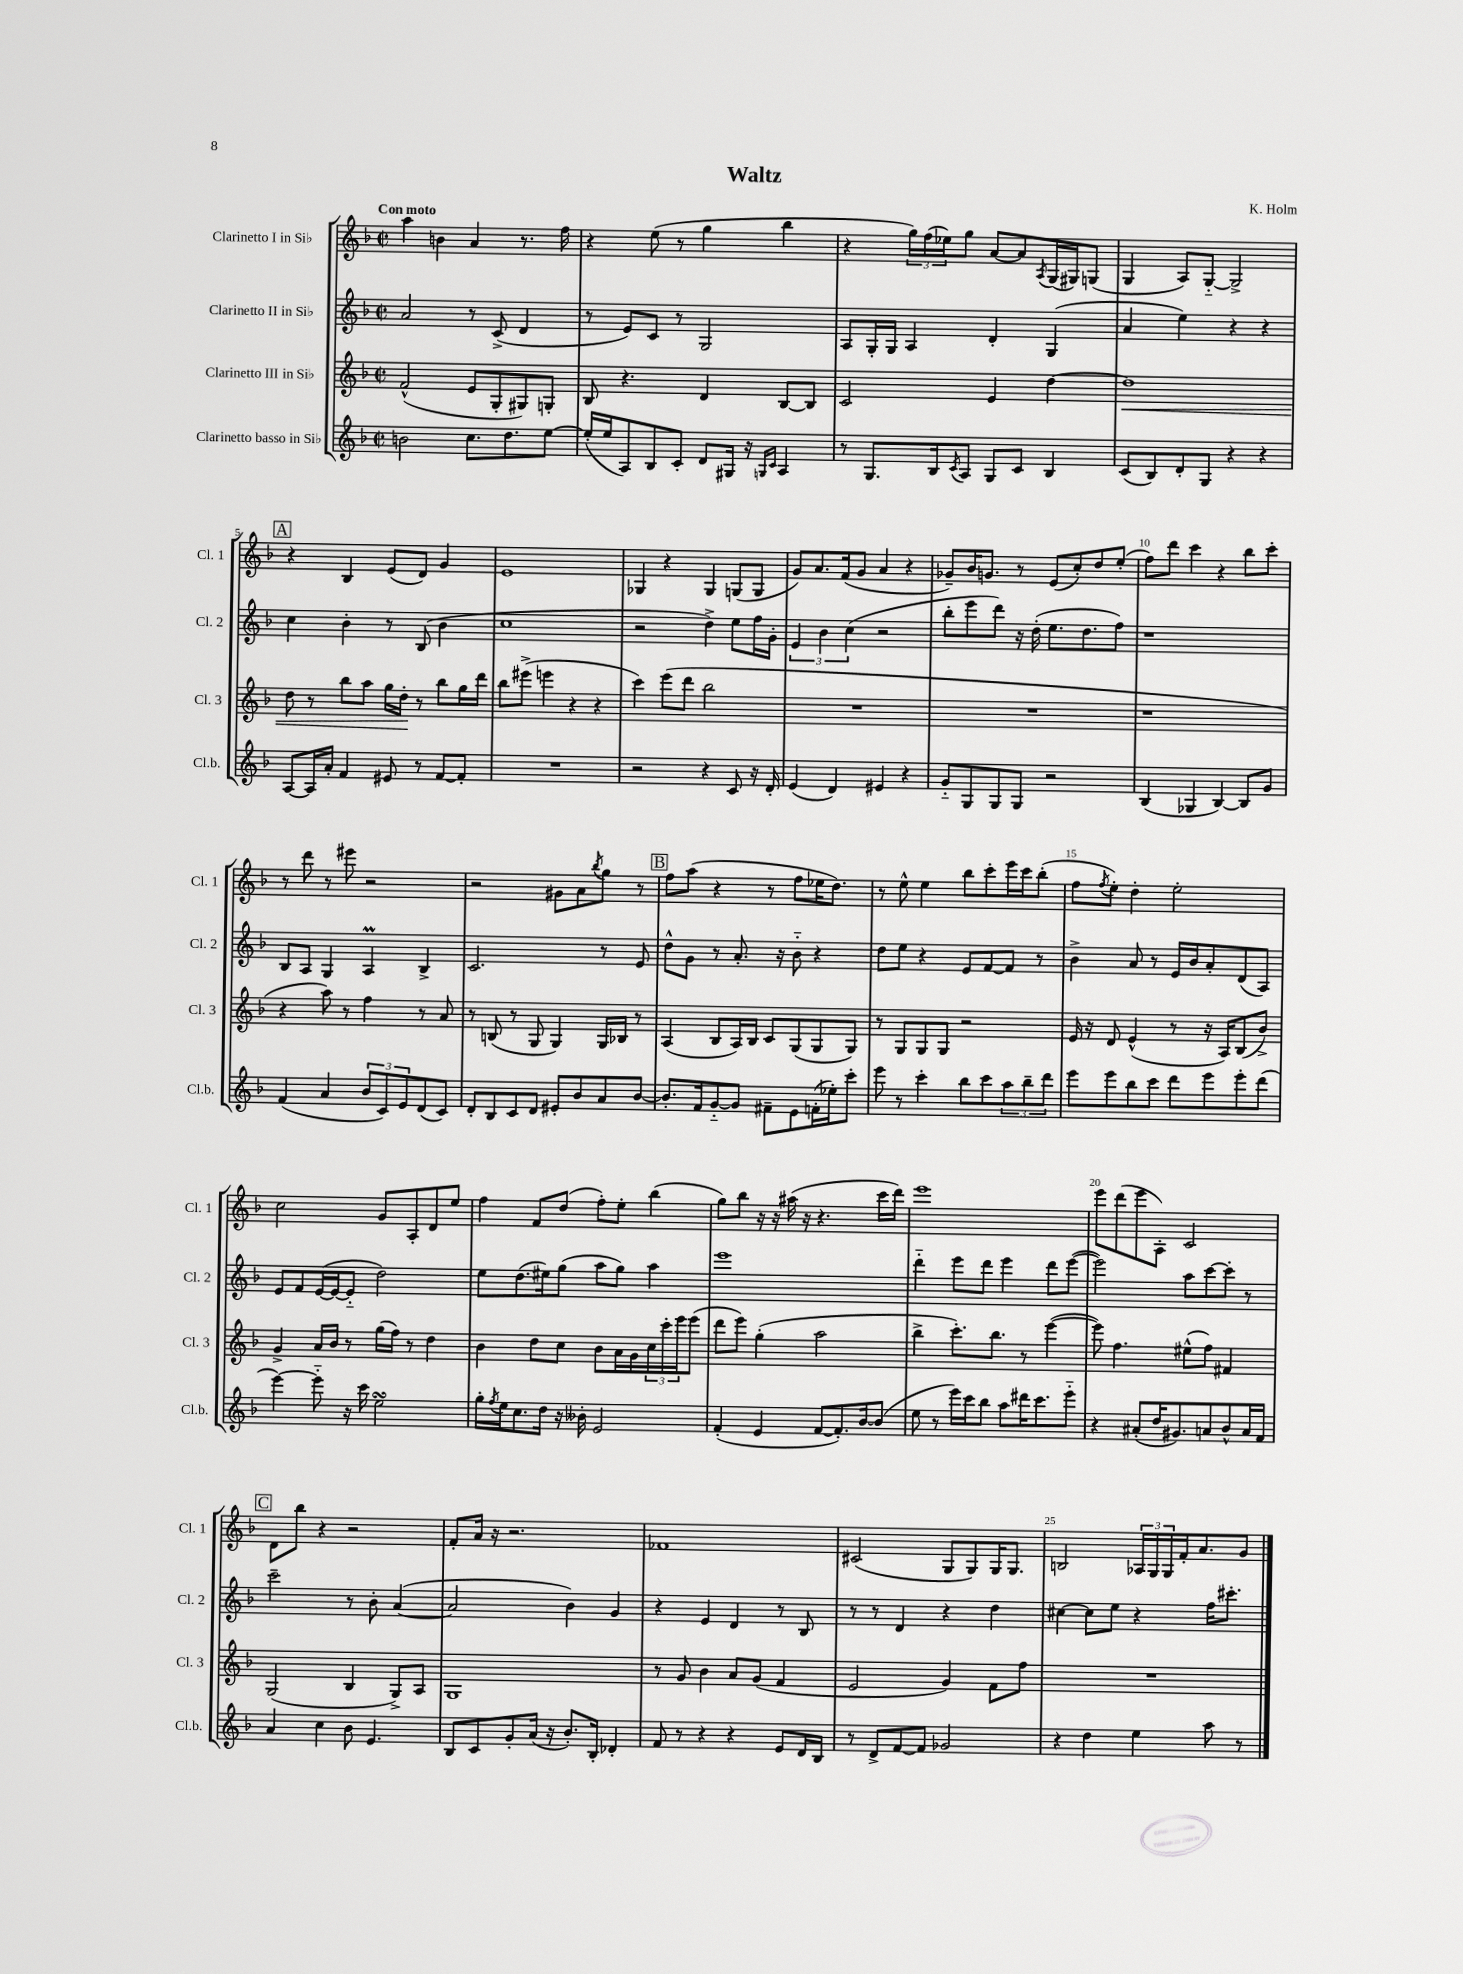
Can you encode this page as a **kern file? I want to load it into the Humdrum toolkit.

**kern	**kern	**dynam	**kern	**kern
*part4	*part3	*part3	*part2	*part1
*staff4	*staff3	*staff3	*staff2	*staff1
*I"Clarinetto basso in Si♭	*I"Clarinetto III in Si♭	*	*I"Clarinetto II in Si♭	*I"Clarinetto I in Si♭
*I'Cl.b.	*I'Cl. 3	*	*I'Cl. 2	*I'Cl. 1
*clefG2	*clefG2	*	*clefG2	*clefG2
*k[b-]	*k[b-]	*	*k[b-]	*k[b-]
*M2/2	*M2/2	*	*M2/2	*M2/2
*met(c|)	*met(c|)	*	*met(c|)	*met(c|)
=1	=1	=1	=1	=1
!	!	!	!	!LO:TX:a:B:t=Con moto
2bn\	(2f^^/	.	2a/	4aa\
.	.	.	.	4bn\
8.cc\L	8e/L	.	8r	4a/
.	8G'/	.	(8c^/	.
8.dd\	.	.	.	.
.	8G#X/)	.	4d/	8.r
[8ee\J	8Gn'/J	.	.	.
.	.	.	.	16ff\
=2	=2	=2	=2	=2
(16ee'/LL]	8B-/	.	8r	4r
16ee/J	.	.	.	.
8A/)	4.r	.	8e/L)	.
8B-/	.	.	8c/J	(8ee\
8c'/J	.	.	8r	8r
8d/L	4d/	.	2G/	4gg\
16G#X/Jk	.	.	.	.
16r	.	.	.	.
16qqGn/LL	.	.	.	.
16qqc/JJ	.	.	.	.
4A/	[8B-/L	.	.	4bb-\
.	8B-/J]	.	.	.
=3	=3	=3	=3	=3
8r	2c/	.	8A/L	4r
8.G/L	.	.	16G'/L	.
.	.	.	16G/JJ	.
.	.	.	4A/	24gg\LL)
.	.	.	.	(24ff\
16B-/k	.	.	.	.
.	.	.	.	24ee-X\J)
8qc/	.	.	.	.
8A/J	.	.	.	8gg\J
8G/L	4e/	.	4d'/	[8a/L
8c/J	.	.	.	8a/]
.	.	.	.	8qA/
4B-/	[4dd\	.	(4G/	(16G/L
.	.	.	.	16G#X/J)
.	.	.	.	(8Gn/J
=4	=4	=4	=4	=4
!	!	!LO:HP:b	!	!
(8c/L	1dd]	<	4a/	4G/
8B-/)	.	.	.	.
8d'/	.	.	4ee\)	8A/L)
8G/J	.	.	.	[8G/J
4r	.	.	4r	2G^/]
4r	.	.	4r	.
!!LO:LB:g=z
!!LO:REH:place=s1:t=A
=5	=5	=5	=5	=5
[8A/L	8dd\	.	4cc\	4r
16A/L]	8r	.	.	.
16a'/JJ	.	.	.	.
4f/	8bb-\L	.	4b-'\	4B-/
.	8aa\J	.	.	.
8e#X/	16gg\LL	.	8r	(8e/L
.	16dd'\JJ	.	.	.
8r	8r	[	(8B-/	8d/J)
[8f/L	8bb-\L	.	4b-\	4g/
8f'/J]	16gg\L	.	.	.
.	16ddd\JJ	.	.	.
=6	=6	=6	=6	=6
1r	8bb-\L	.	1cc	1e
.	(8eee#X^\J	.	.	.
.	4eeen\	.	.	.
.	4r	.	.	.
.	4r	.	.	.
=7	=7	=7	=7	=7
2r	4ccc\)	.	2r	4G-X/
.	(8eee\L	.	.	4r
.	8ddd\J	.	.	.
4r	2bb-\	.	4dd^\)	4G-/
8c/	.	.	8ee\L	(8Gn/L
16r	.	.	16ff\L	8G/J
16d'/	.	.	16g'\JJ	.
=8	=8	=8	=8	=8
(4e/	1r	.	6e/	8g/L)
.	.	.	.	8.a/
.	.	.	6b-\	.
4d/)	.	.	.	.
.	.	.	.	(16f/k
.	.	.	(6cc\	.
.	.	.	.	8g/J
4e#X/	.	.	2r	4a/
4r	.	.	.	4r
=9	=9	=9	=9	=9
8g/L	1r	.	8bb-'\L	8g-X~/L)
8G/	.	.	8eee\	16b-/K
.	.	.	.	8.gn/J
8G/	.	.	8ddd\J)	.
8G/J	.	.	16r	8r
.	.	.	(16dd'\	.
2r	.	.	8.ee\L	(8e/L
.	.	.	.	8cc'/)
.	.	.	8.dd\	.
.	.	.	.	8dd/
.	.	.	8ff\J)	(8ee'/J
=10	=10	=10	=10	=10
(4B-/	1r	.	1r	8ff\L)
.	.	.	.	8ddd\J
4G-X/	.	.	.	4ccc\
[4B-/)	.	.	.	4r
8B-/L]	.	.	.	8bb-\L
8g/J	.	.	.	8ccc'\J
!!LO:LB:g=z
=11	=11	=11	=11	=11
(4f/	4r	.	8B-/L	8r
.	.	.	8A/J	8ddd\
4a/	8aa\)	.	4G/	8r
.	8r	.	.	8eee#X\
12b-/L	4ff\	.	4Am/	2r
12c/)	.	.	.	.
12e/	.	.	.	.
(8d/	8r	.	4B-^/	.
8c/J)	8a/	.	.	.
=12	=12	=12	=12	=12
8d'/L	8r	.	2.c/	2r
8B-/	(8Bn/	.	.	.
8c/	8r	.	.	.
8d/J	8G/	.	.	.
8e#X'/L	4G/)	.	.	8g#X\L
8b-/	.	.	.	8a\
.	.	.	.	8qbb-/
8a/	16G/LL	.	8r	8gg\J
.	16B-X/JJ	.	.	.
[8b-/J	8r	.	8e/	8r
!!LO:REH:place=s1:t=B
=13	=13	=13	=13	=13
8.b-'/L]	(4A/	.	8dd^^\L	8ff\L
.	.	.	8g\J	(8aa\J
16f/k	.	.	.	.
[8g/	8B-/L	.	8r	4r
8g/J]	16A/L)	.	8.a'/	.
.	16B-/JJ	.	.	.
8f#X~\L	8c/L	.	.	8r
.	.	.	16r	.
8e\	(8G/	.	8b-\	8ff\L
(16fn'\L	8G/	.	4r	16ee-X\K
16ee-X'\J)	.	.	.	8.dd\J)
8ccc'\J	8G/J)	.	.	.
=14	=14	=14	=14	=14
8eee\	8r	.	8dd\L	8r
8r	8G/L	.	8ee\J	8ee^^\
4ccc'\	8G/	.	4r	4ee\
.	8G/J	.	.	.
8bb-\L	2r	.	8e/L	8bb-\L
8ccc\	.	.	[8f/	8ccc'\
12aa\	.	.	8f/J]	16eee\L
.	.	.	.	16ccc\J
12bb-~\	.	.	.	.
.	.	.	8r	(8bb-'\J
12ddd\J	.	.	.	.
=15	=15	=15	=15	=15
8eee\L	16e/	.	4b-^\	8ff\L
.	16r	.	.	.
.	.	.	.	8qff/
8eee\	8d/	.	.	8ee'\J)
8bb-\	(4e^^/	.	8a/	4dd'\
8ccc\J	.	.	8r	.
8ddd\L	8r	.	16e/LL	2ee'\
.	.	.	16b-/J	.
8eee\	16r	.	8a'/	.
.	16A/KL)	.	.	.
8eee'\	(8B-/	.	(8d/	.
(8ddd\J	8b-^/J)	.	8A/J)	.
!!LO:LB:g=z
=16	=16	=16	=16	=16
[4eee\)	4g^/	.	8e/L	2cc\
.	.	.	8f/	.
8eee\]	16a/LL	.	([16e/L	.
.	16b-/JJ	.	16e/J_	.
16r	8r	.	8e/J]	.
16ccc\	.	.	.	.
2eesSsS\	(16gg\LL	.	2dd\)	8g/L
.	16ff\JJ)	.	.	.
.	8r	.	.	8A'/
.	4dd\	.	.	8d/
.	.	.	.	8ee/J
=17	=17	=17	=17	=17
16gg'\LL	4b-\	.	8ee\L	4ff\
8qff/	.	.	.	.
16ee\J	.	.	.	.
8.cc\	.	.	(8.dd\	.
.	8dd\L	.	.	8f/L
16dd\Jk	.	.	16ee#X\k)	.
16r	8cc\J	.	(8gg\J	(8dd/J
16b--X'\	.	.	.	.
2e/	8b-\L	.	8aa\L	8ff'\L)
.	16a\L	.	8gg\J)	8ee'\J
.	16g\	.	.	.
.	24cc\	.	4aa\	(4bb-\
.	24ccc'\	.	.	.
.	24eee\J	.	.	.
.	(8eee\J	.	.	.
=18	=18	=18	=18	=18
(4f'/	8ddd\L	.	1eee	8gg\L)
.	8eee\J)	.	.	8bb-\J
4e/	(4gg'\	.	.	16r
.	.	.	.	16r
.	.	.	.	(16aa#X\
.	.	.	.	16r
[8f/L	2aa\	.	.	4.r
8.f'/])	.	.	.	.
[16b-/k	.	.	.	.
(8b-/J]	.	.	.	16ccc\LL
.	.	.	.	16ddd\JJ)
=19	=19	=19	=19	=19
8ee\	4bb-^\	.	4ddd\	1eee
8r	.	.	.	.
16eee\LL)	8.ccc'\L)	.	8eee\L	.
16ccc\J	.	.	.	.
8bb-\J	.	.	8ddd\J	.
.	8.bb-\J	.	.	.
8aa\L	.	.	4eee\	.
16ddd#X\K	8r	.	.	.
8.ccc\	.	.	.	.
.	([4eee\	.	8ddd\L	.
8eee\J	.	.	([8eee\J	.
=20	=20	=20	=20	=20
4r	8eee\])	.	2eee\])	8eee\L
.	4.ff\	.	.	(8ddd\
(8a#X'/L	.	.	.	8eee\
16dd/K	.	.	.	8A'\J)
8.g#X/)	.	.	.	.
.	(8ee#X^^\L	.	8aa\L	2c/
8an/	8ff\J)	.	[8ccc\	.
8b-^^/	4f#X/	.	8ccc'\J]	.
16a/L	.	.	8r	.
16f/JJ	.	.	.	.
!!LO:LB:g=z
!!LO:REH:place=s1:t=C
=21	=21	=21	=21	=21
4a/	(2G/	.	2ccc~\	8d\L
.	.	.	.	8bb-\J
4cc\	.	.	.	4r
8b-\	4B-/	.	8r	2r
4.e/	.	.	8b-'\	.
.	8G^/L)	.	([4a/	.
.	8A/J	.	.	.
=22	=22	=22	=22	=22
8B-/L	1G	.	2a/]	8f'/L
8c/	.	.	.	16a/Jk
.	.	.	.	16r
8g'/	.	.	.	2.r
(16a/Jk	.	.	.	.
16r	.	.	.	.
8.b-'/L)	.	.	4b-\)	.
16B-'/Jk	.	.	.	.
4d-X'/	.	.	4g/	.
=23	=23	=23	=23	=23
8f/	8r	.	4r	1f-X
8r	8g/	.	.	.
4r	4b-\	.	4e/	.
4r	8a/L	.	4d/	.
.	(8g/J	.	.	.
8e/L	4f/	.	8r	.
16d/L	.	.	8B-/	.
16B-/JJ	.	.	.	.
=24	=24	=24	=24	=24
8r	2e/	.	8r	(2c#X/
8d^/L	.	.	8r	.
[8f/	.	.	4d/	.
8f/J]	.	.	.	.
2g-X/	4g/)	.	4r	8G/L
.	.	.	.	8G/)
.	8f\L	.	4dd\	16G/K
.	.	.	.	8.G/J
.	8ff\J	.	.	.
=25	=25	=25	=25	=25
4r	1r	.	[4cc#X\	2Bn/
4dd\	.	.	8cc#\L]	.
.	.	.	8ee\J	.
4ee\	.	.	4r	24A-X/LL
.	.	.	.	24G/
.	.	.	.	24G/
.	.	.	.	16f'/J
.	.	.	.	8.a/
8aa\	.	.	16ff\KL	.
.	.	.	8.ccc#X'\J	.
8r	.	.	.	8g/J
==	==	==	==	==
*-	*-	*-	*-	*-
